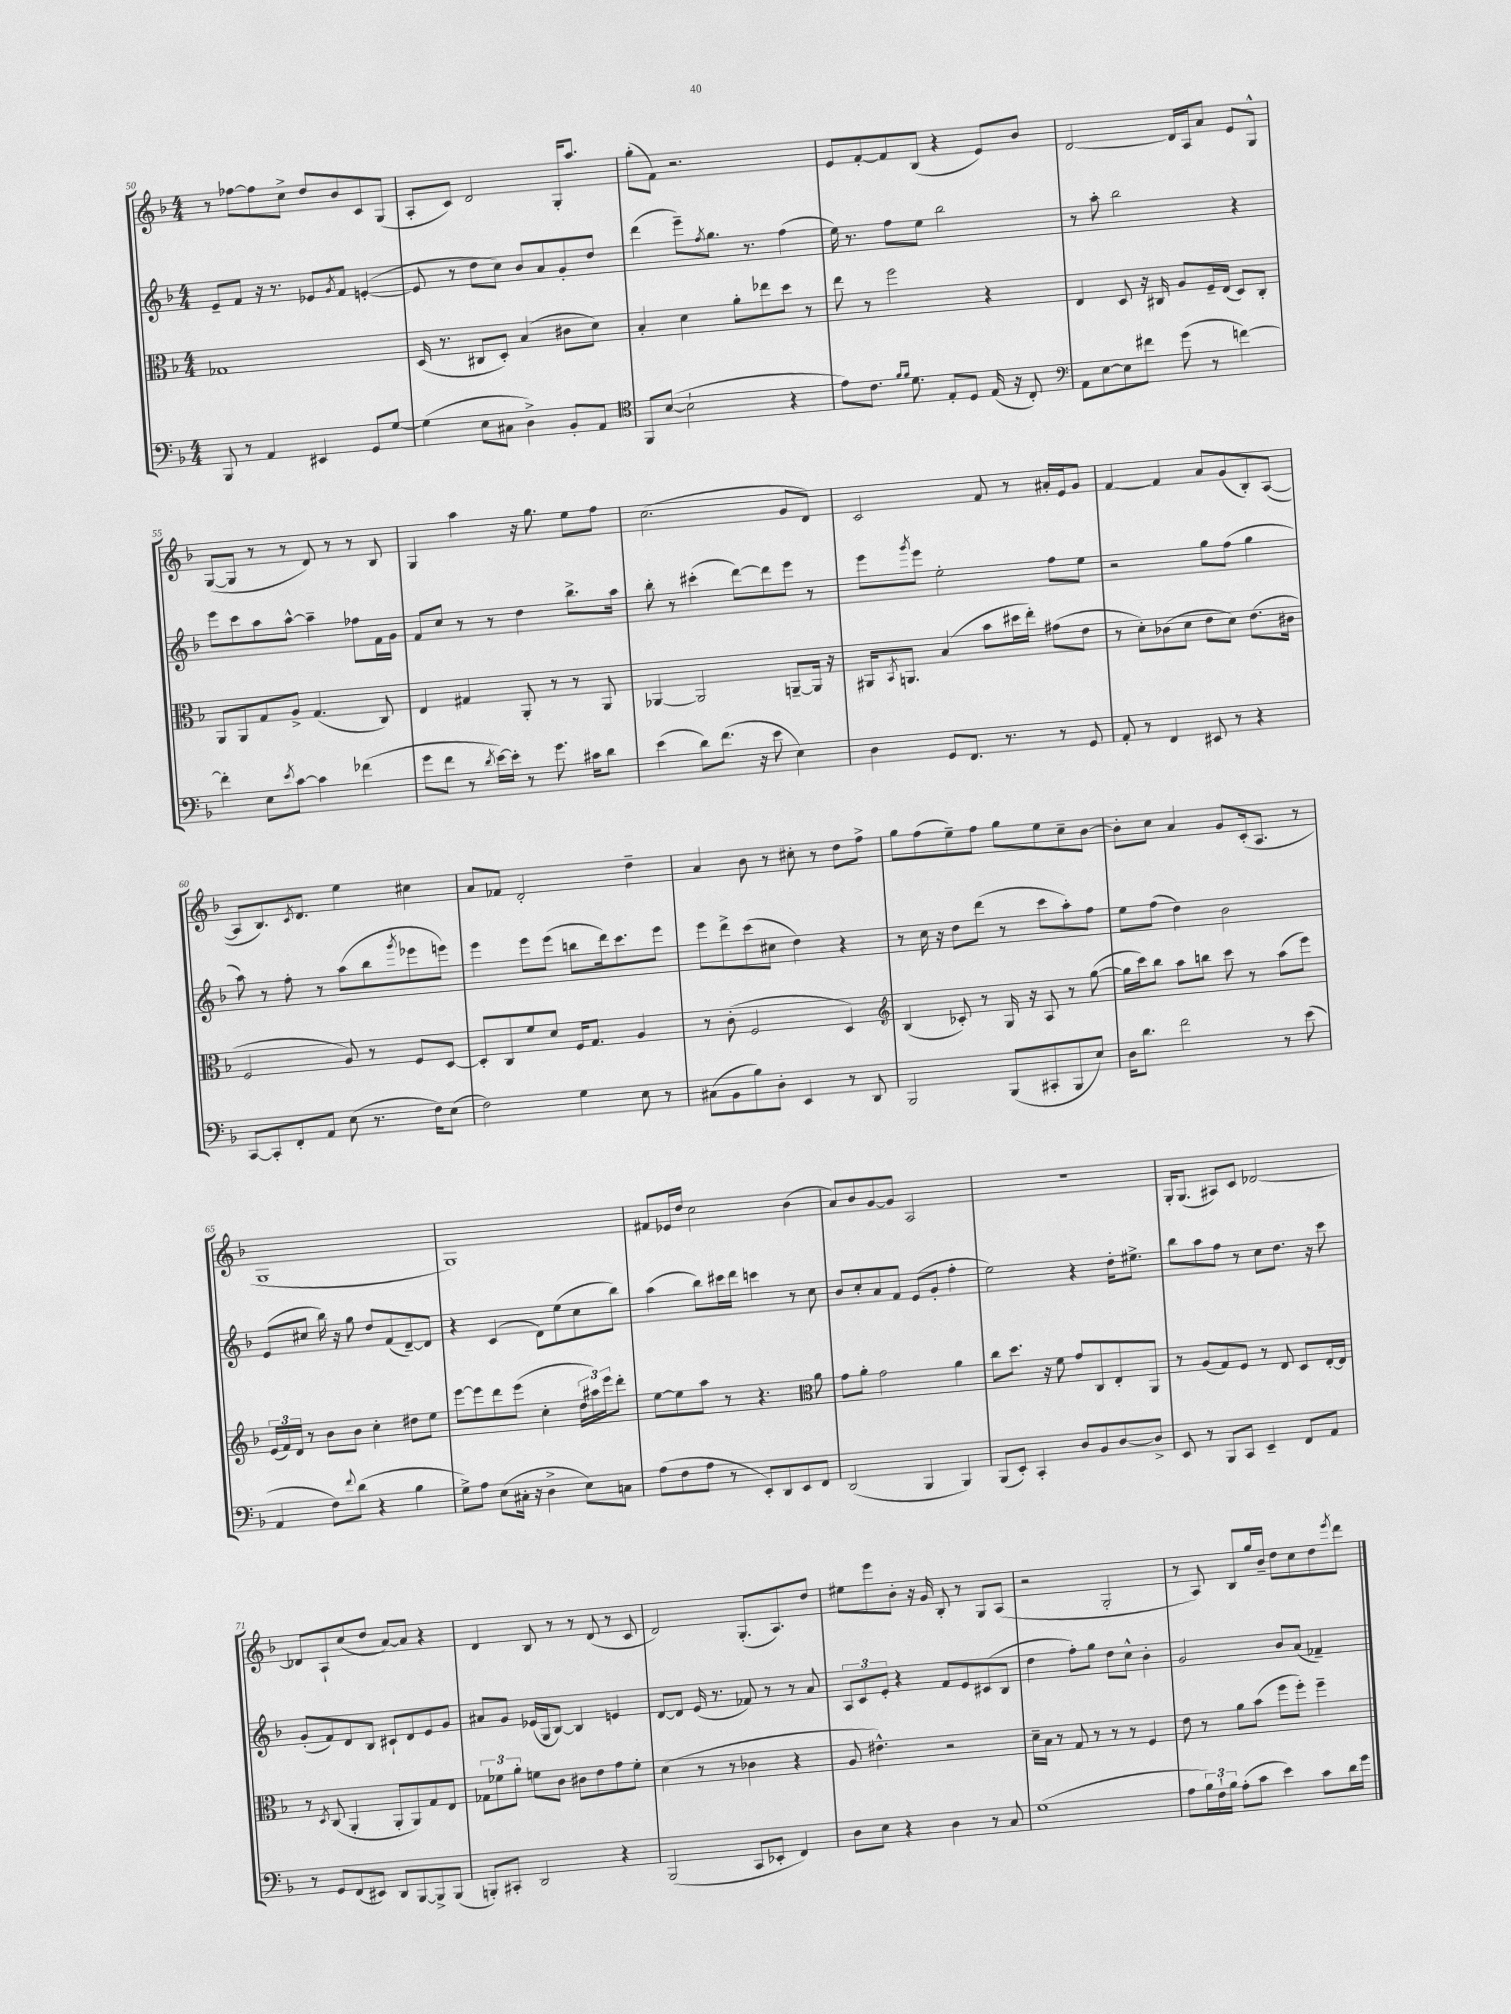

**kern	**kern	**kern	**kern
*staff4	*staff3	*staff2	*staff1
*clefF4	*clefC3	*clefG2	*clefG2
*k[b-]	*k[b-]	*k[b-]	*k[b-]
*M4/4	*M4/4	*M4/4	*M4/4
8BBB-	1G-	8e~	8r
8r	.	8f	[8ff-
4AA	.	16r	8ff-]
.	.	8.r	.
.	.	.	8cc^
4EE#	.	8e-	8dd
.	.	8qg	.
.	.	8f	8b-
8GG	.	([4e'	8c
[8G	.	.	(8G
=	=	=	=
(4G]	(16D	8e]	8A'
.	8.r	.	.
.	.	8r	8c)
8E	8C#	8dd	2d
8C#	8D')	8cc)	.
4D^)	(4B-	8b-	.
.	.	8a	.
8BB-'	8c#	8g'	16G'
.	.	.	8.aa
8AA	8d)	8dd	.
=	=	=	=
*clefC4	*	*	*
8FF	4B-'	(4ddd	(8gg'
([8B-	.	.	8f)
2B-`]	4d	8eee~)	2.r
.	.	8qff	.
.	.	8.gg	.
.	8a'	.	.
.	.	8.r	.
.	8ee-	.	.
4r	8dd	(4ff	.
.	8r	.	.
=	=	=	=
8e)	8ee	16ee)	8e
.	.	8.r	.
8.c	8r	.	[8f'
.	2ff	8ff	8f]
16qqf	.	.	.
16qqf	.	.	.
8.d	.	.	.
.	.	8ee	(8B-
8E'	.	2bb-	4r
8D	.	.	.
(16E	4r	.	8e)
16r	.	.	.
8C')	.	.	8b-
=	=	=	=
*clefF4	*	*	*
8AA	4E	8r	[2d
[8E	.	8aa'	.
8E]	8D	2bb-	.
8f#	16r	.	.
.	16C#	.	.
(8g	8A	.	16d]
.	.	.	16A
8r	16F~	.	8a
.	(16E	.	.
[4f)	8D)	4r	8e
.	8C#'	.	8G^^
=	=	=	=
4f']	8AA	8eee	([8G
.	8AA	8ccc	8G]
8E	8G	8aa	8r
8qe	.	.	.
[8c	8A^	[8aa^^	8r
4c]	(4.G	4aa~]	8d)
.	.	.	8r
(4f-	.	8ff-	8r
.	8C)	16f	8B-
.	.	16g	.
=	=	=	=
8g	4E	8f	4G
8f	.	8cc	.
8r	4G#	8r	4aa
8qd	.	.	.
[16e)	.	8r	.
16e']	.	.	.
8r	8AA'	4dd	16r
.	.	.	8.gg
8.g	8r	.	.
.	8r	8.bb-^	8ee
16c#	.	.	.
8d	8AA	.	8ff
.	.	16aa	.
=	=	=	=
(4e	[4AA-	8bb-'	(2.cc
.	.	8r	.
8d)	2AA-]	(4ccc#'	.
(8.f	.	.	.
.	.	[8ddd)	.
16r	.	.	.
8e	.	8ddd]	.
4E)	[8AA~	8eee	8g
.	16AA]	8r	8d)
.	16r	.	.
=	=	=	=
4D	16AA#	8eee	2c
.	8qBB-	.	.
.	8.AA	.	.
.	.	8qggg	.
.	.	8eee	.
8GG	(4B-	2ee'	.
8.FF	.	.	.
.	8b-	.	8f
8.r	.	.	.
.	16dd#	.	8r
.	16ee')	.	.
8r	(8g#	8ff	16a#'
.	.	.	16e
8GG	8e	8ee	8g
=	=	=	=
8AA'	8r	2r	[4f
8r	8d')	.	.
4FF	(8c-	.	4f]
.	8d	.	.
8EE#	8e	8gg	8a
8r	8d)	(8ff	(8g
4r	(8.e	4gg	8B-')
.	.	.	([8A
.	16c#	.	.
=	=	=	=
[8CC	2F	8aa)	8A]
8CC']	.	8r	8.B-)
8FF'	.	8ff'	.
.	.	.	8qc
.	.	.	8.d
8AA	.	8r	.
(8E	8A)	(8aa	4ee
8.r	8r	8bb-	.
.	.	8qggg	.
.	8F	8eee-	4cc#
16F)	.	.	.
(8E	[8D	8eee)	.
=	=	=	=
2F)	8D']	4eee	8a
.	8C	.	8f-
.	8f	8eee	2d'
.	8d	(8eee	.
4G	16F	8bb	.
.	8.G	.	.
.	.	16ddd)	.
.	.	8.ccc	.
8E	4A	.	4dd~
8r	.	8eee	.
=	=	=	=
(8C#	8r	8eee	4a
8BB-	(8c'	8ddd^	.
8B-)	2F	(8ccc	8b-
8D'	.	8cc#	8r
4EE	.	4dd)	8cc#'
.	.	.	8r
8r	4D)	4r	8dd
8DD	.	.	8ff^
=	=	=	=
*	*clefG2	*	*
2BBB-	(4B-	8r	8gg
.	.	16cc	(8ff
.	.	16r	.
.	8c-')	8dd	8ee~)
.	8r	(8ddd	8ff
(8BBB-	16G	8r	8gg
.	16r	.	.
8CC#'	8A	8ccc	8ee
8BBB-	8r	8aa')	8cc~
8E)	([8gg	8ff	[8b-
=	=	=	=
16D	16gg]	8ee	8b-']
8.d	16ccc)	.	.
.	8bb-	(8ff	8cc
2f	8aa	4dd)	4a
.	8bb	.	.
.	8ccc	2b-	8g
.	8r	.	(16c'
.	.	.	8.A
8r	(8aa	.	.
(8e	8eee)	.	8r
=	=	=	=
4AA	(24e	(8e	1G
.	24f)	.	.
.	24d	.	.
.	8r	8cc#	.
8F)	8b-	16bb-)	.
.	.	16r	.
8qqf	.	.	.
(8d	8b-	8gg	.
4r	4cc'	8dd	.
.	.	(8f	.
4B-	8dd#	[8d~)	.
.	8ee	8d]	.
=	=	=	=
8G^)	[8eee	4r	1G)
8A	8eee]	.	.
(8E	8ddd	(4c	.
16C#'	(8eee	.	.
16r	.	.	.
4D^	4cc'	8d)	.
.	.	(8ee	.
8E)	24dd	8cc	.
.	24aa#)	.	.
.	24eee	.	.
8C	8ddd'	8bb-)	.
=	=	=	=
(8A	[8ee	(4aa	8f#
8F	8ee]	.	16e-
.	.	.	16dd
8A	8aa	8bb-)	2cc
8r	8r	16ccc#	.
.	.	16ddd	.
8EE')	4.r	4ccc	.
8DD	.	.	.
8EE	.	8r	(4b-
*	*clefC3	*	*
8FF	8a	8cc	.
=	=	=	=
(2DD	8g	8b-	8a)
.	8a'	8cc'	8b-
.	2g	8a	[8g
.	.	8f	8g]
4BBB-	.	(8e	2A
.	.	8g'	.
4BBB-)	4a	4ff'	.
=	=	=	=
(8BBB-	8cc	2ee)	1r
8EE')	8.dd	.	.
4CC'	.	.	.
.	16r	.	.
.	8f	.	.
8D	8g	4r	.
8BB-	8C	.	.
[8D	8E'	16dd'	.
.	.	8.ee#^	.
8D^]	8AA	.	.
=	=	=	=
8EE	8r	8bb-	16G'
.	.	.	(8.G
8r	(8A	8aa	.
8BBB-	8G)	8ff	8A#)
8CC	8F	8r	8c
4EE~	8r	8cc	[2d-
.	8E	8.dd	.
8FF	8D	.	.
.	.	16r	.
8AA	[16E'	8ccc	.
.	16E]	.	.
=	=	=	=
8r	8r	(8g'	8d-]
.	8qD	.	.
8GG	(8C	8f)	8A`
(8FF	4AA'	8d	(8cc
8EE#)	.	8B-	8dd
8DD	8AA'	8c#`	[8a)
[8BBB-	8AA)	8d	8a]
8BBB-^]	8G	8e	4r
(8BBB-	8E	8g	.
=	=	=	=
8BBB')	12G-	8a#	4d
.	12f-	.	.
8CC#'	.	8g	.
.	12a'	.	.
2DD	8f	(16e-	8B-
.	.	16G	.
.	8c	[8B-)	8r
.	8c#	4B-]	8r
.	8e	.	(8d
4r	8g	4e	8r
.	8f'	.	8c
=	=	=	=
(2BBB-	(4d	[8d	2d)
.	.	8d]	.
.	8r	(16e	.
.	.	8.r	.
.	8r	.	.
8CC	4c-	8f-)	(8.G'
8EE-'	.	8r	.
.	.	.	8.A)
4FF)	4r	8r	.
.	.	8a	8dd
=	=	=	=
8D	8A	12A	8ee#
.	.	12c	.
8E	4.e#^^)	.	8eee
.	.	12e'	.
4r	.	4r	8b-'
.	.	.	16r
.	.	.	16g
4D	2r	8f	8B-'
.	.	8e	8r
8r	.	(8c#	8G
8C	.	8B-	(8A
=	=	=	=
(1G	16d~	4dd	2r
.	16B-	.	.
.	8r	.	.
.	8G	8ff')	.
.	8r	8gg	.
.	8r	8dd	2G'
.	8r	8cc^^	.
.	4F	4b-'	.
=	=	=	=
8A	8e	2g	8r
24B-)	8r	.	8A)
24F`	.	.	.
24B-	.	.	.
(8A'	8a	.	8B-
8c	(8b-	.	16gg
.	.	.	16b-~
4e)	8ff	8b-	8dd
.	8ff')	(8a	8cc
8c	4ff~	4f-~)	8dd
.	.	.	8qeee
16d	.	.	8ddd
16g	.	.	.
==	==	==	==
*-	*-	*-	*-
